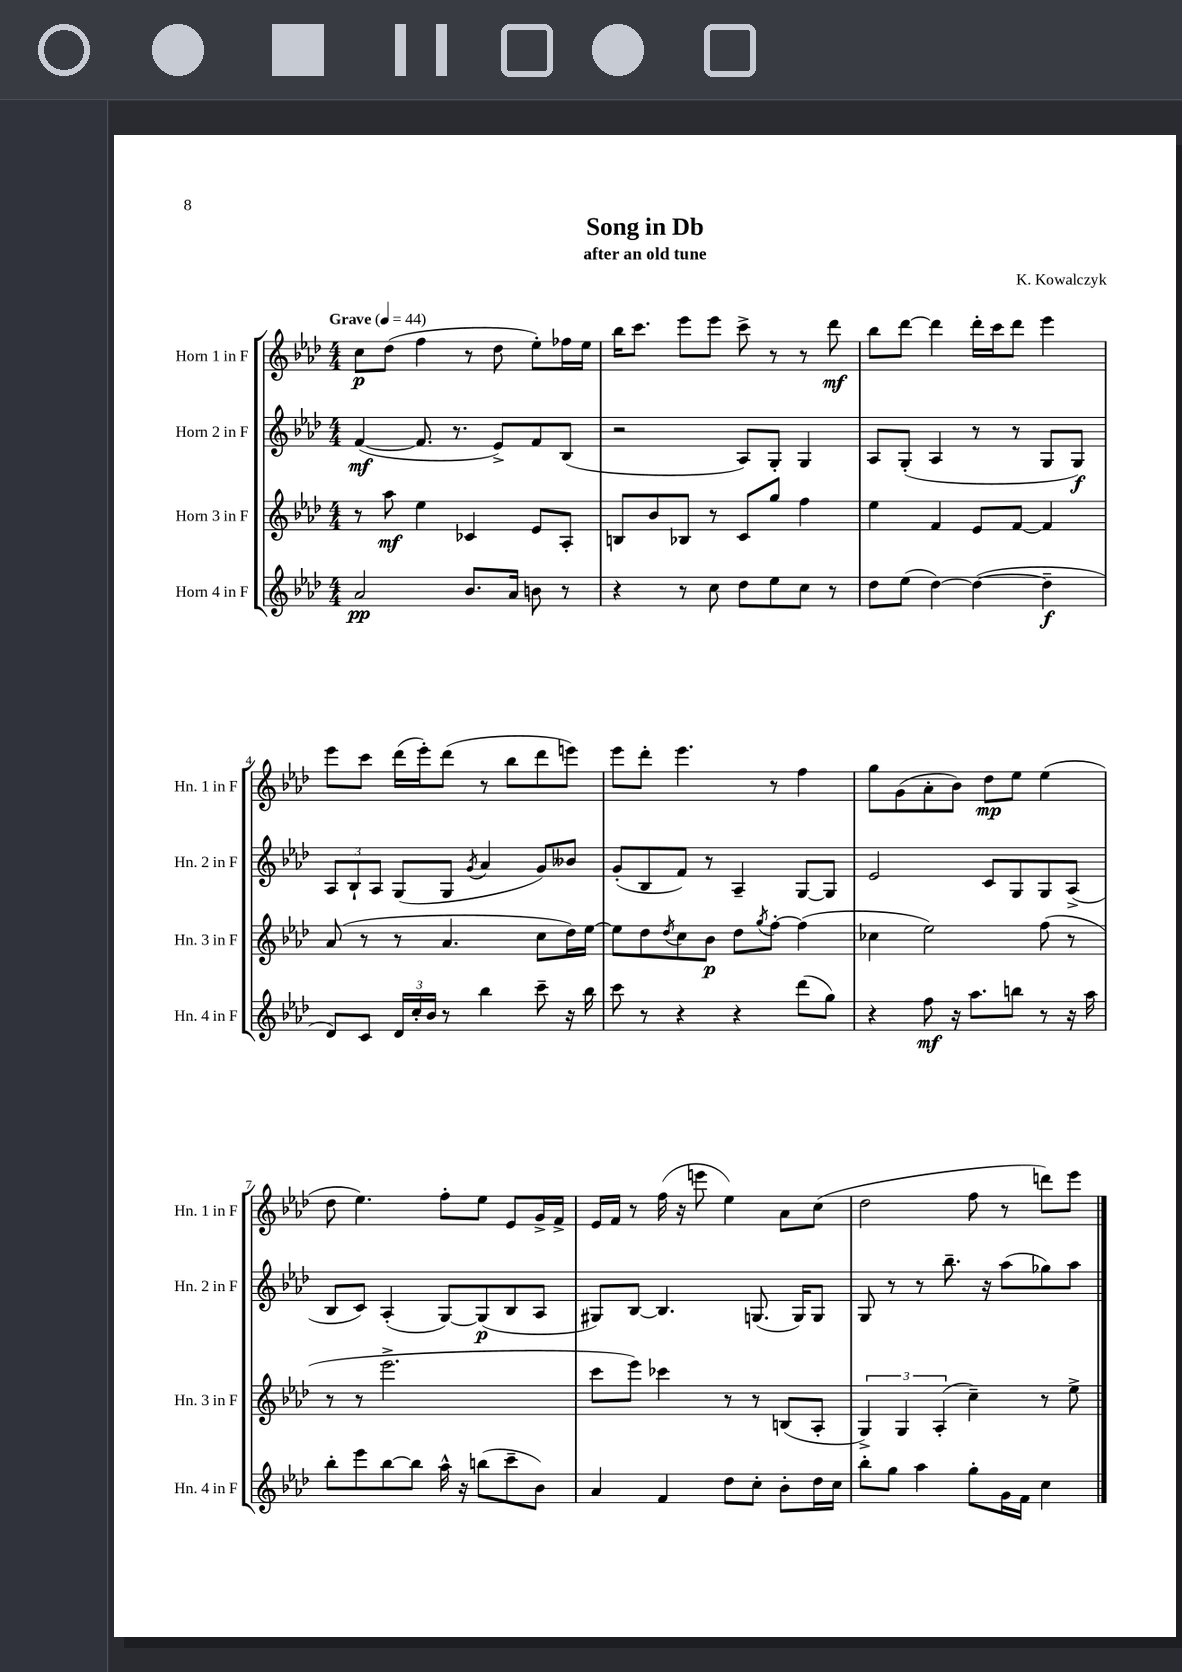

**kern	**kern	**kern	**kern
*staff4	*staff3	*staff2	*staff1
*clefG2	*clefG2	*clefG2	*clefG2
*k[b-e-a-d-]	*k[b-e-a-d-]	*k[b-e-a-d-]	*k[b-e-a-d-]
*M4/4	*M4/4	*M4/4	*M4/4
*MM44	*MM44	*MM44	*MM44
2a-	8r	([4f	8cc
.	8aa-	.	(8dd-
.	4ee-	8.f]	4ff
.	.	8.r	.
8.b-	4c-	.	8r
.	.	8e-^)	8dd-
16a-	.	.	.
8b	8e-	8f	8ee-')
8r	8A-'	(8B-	16ff-
.	.	.	16ee-
=	=	=	=
4r	8B	2r	16bb-
.	.	.	8.ccc
.	8b-	.	.
8r	8B-	.	8eee-
8cc	8r	.	8eee-
8dd-	8c	8A-)	8ccc^
8ee-	8gg	8G'	8r
8cc	4ff	4G	8r
8r	.	.	8ddd-
=	=	=	=
8dd-	4ee-	8A-	8bb-
(8ee-	.	(8G'	[8ddd-
[4dd-)	4f	4A-	4ddd-]
(4dd-_	8e-	8r	16ddd-'
.	.	.	16ccc
.	[8f	8r	8ddd-
4dd-~]	4f]	8G	4eee-
.	.	8G)	.
=	=	=	=
8d-)	(8a-	12A-	8eee-
.	.	12B-`	.
8c	8r	.	8ccc
.	.	12A-	.
24d-	8r	(8G	(16ddd-
24cc'	.	.	.
.	.	.	16eee-')
24b-	.	.	.
8r	4.a-	8G	(8ddd-
.	.	8qg	.
4bb-	.	4a-	8r
.	.	.	8bb-
8ccc~	8cc	8g)	8ddd-
16r	16dd-)	8b--	8eee)
16bb-	[16ee-	.	.
=	=	=	=
8ccc	8ee-]	(8g'	8eee-
8r	8dd-	8B-	8ddd-'
.	8qdd-	.	.
4r	8cc	8f)	4.eee-
.	8b-	8r	.
4r	8dd-	4A-~	.
.	8qgg	.	.
.	[8ff'	.	8r
(8ddd-	(4ff]	[8G	4ff
8gg)	.	8G]	.
=	=	=	=
4r	4cc-	2e-	8gg
.	.	.	(8g
8ff	2ee-)	.	8a-'
16r	.	.	8b-)
8.aa-	.	.	.
.	.	8c	8dd-
8bb	.	8G	8ee-
8r	(8ff	8G	(4ee-
16r	8r	(8A-^	.
16aa-	.	.	.
=	=	=	=
8bb-'	8r	8B-	8dd-
8eee-	8r	8c)	4.ee-)
[8bb-	2.eee-^	(4A-'	.
8bb-]	.	.	.
16aa-^^	.	[8G)	8ff'
16r	.	.	.
(8bb	.	(8G]	8ee-
8ccc~	.	8B-	8e-
8b-)	.	8A-	16g^
.	.	.	16f^
=	=	=	=
4a-	8ccc	8G#)	16e-
.	.	.	16f
.	8eee-)	[8B-	8r
4f	4ccc-	4.B-]	(16ff
.	.	.	16r
.	.	.	8eee
8dd-	8r	.	4ee-)
8cc'	8r	(8.G	.
8b-'	(8B	.	8a-
.	.	16G)	.
16dd-	8A-'	8G	(8cc
16cc	.	.	.
=	=	=	=
8bb-'	6G^)	8G	2dd-
8gg	.	8r	.
.	6G	.	.
4aa-	.	8r	.
.	(6A-'	.	.
.	.	8.bb-~	.
8gg'	4cc~)	.	8ff
.	.	16r	.
16g	.	(8aa-	8r
16f	.	.	.
4cc	8r	8gg-)	8ddd)
.	8ee-^	8aa-	8eee-
==	==	==	==
*-	*-	*-	*-
